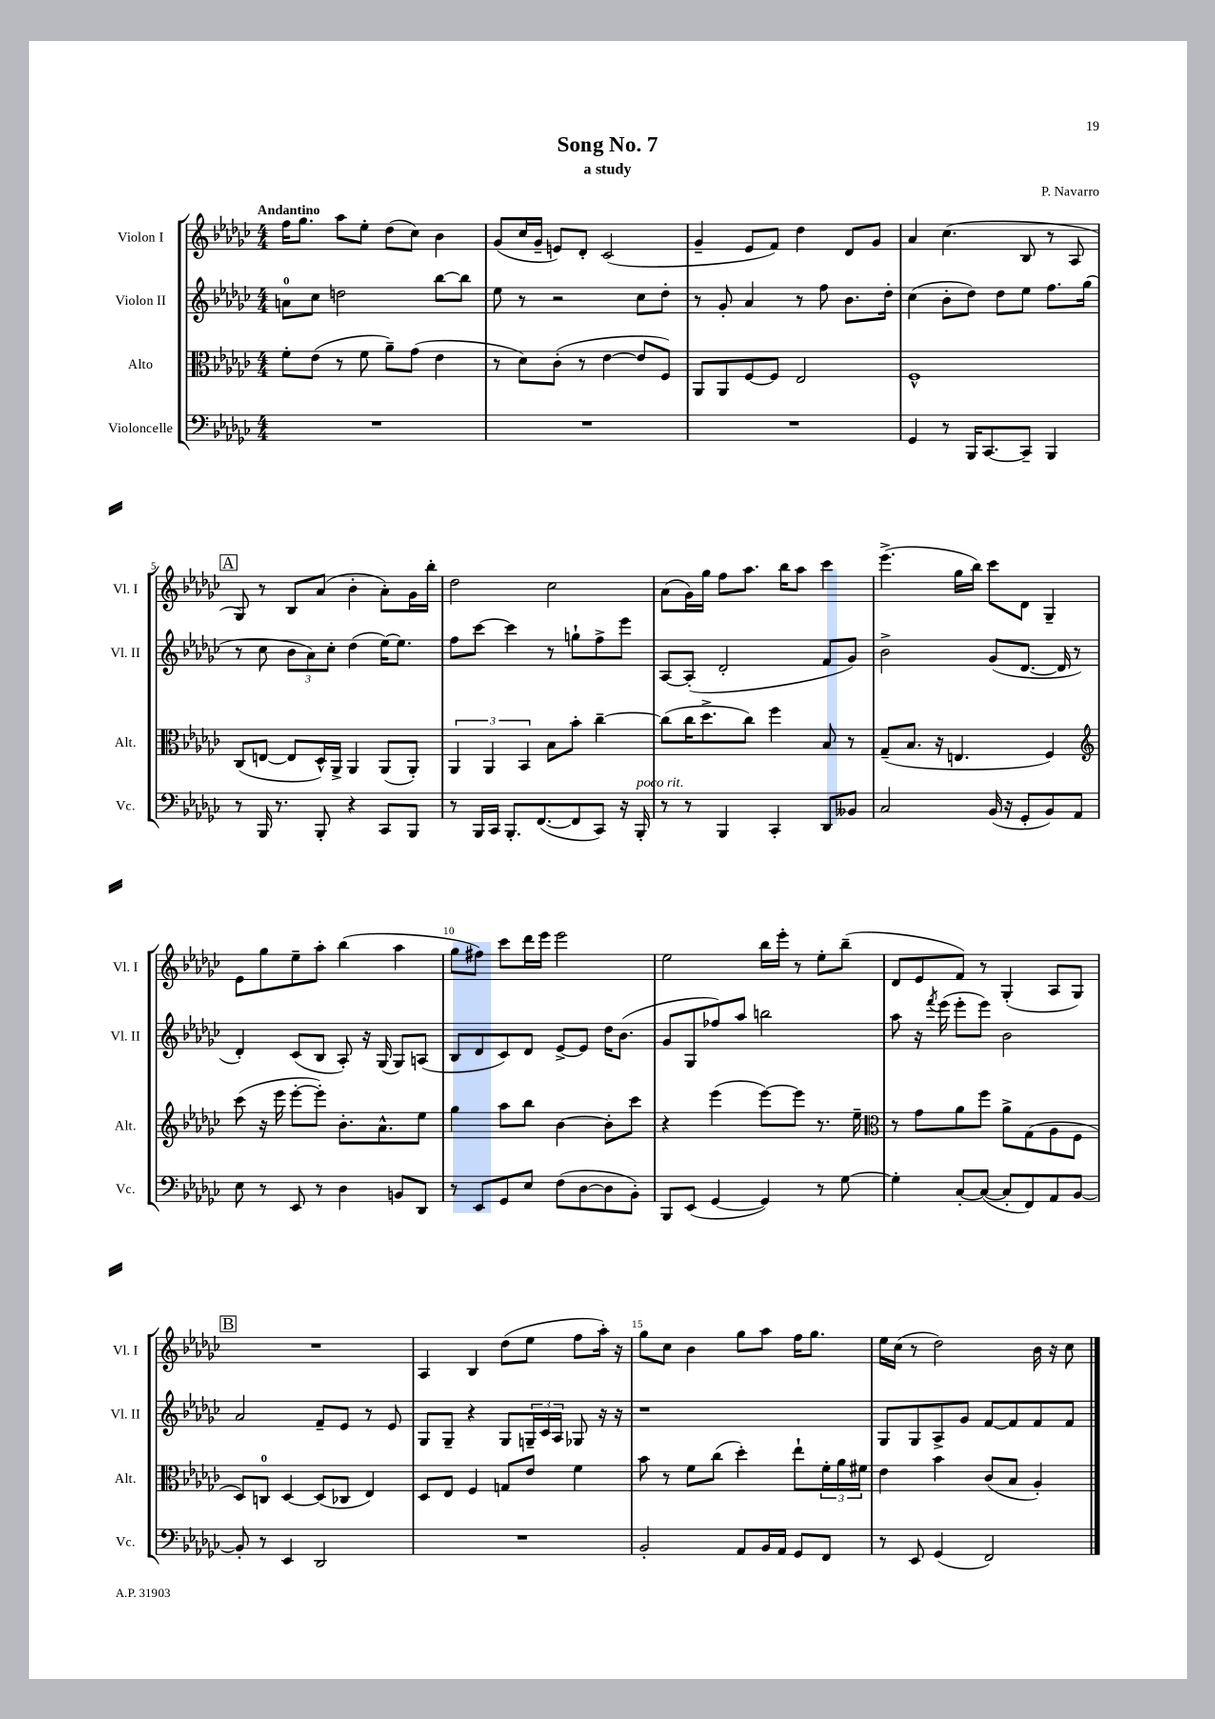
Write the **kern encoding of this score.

**kern	**kern	**kern	**kern
*part4	*part3	*part2	*part1
*staff4	*staff3	*staff2	*staff1
*I"Violoncelle	*I"Alto	*I"Violon II	*I"Violon I
*I'Vc.	*I'Alt.	*I'Vl. II	*I'Vl. I
*clefF4	*clefC3	*clefG2	*clefG2
*k[b-e-a-d-g-c-]	*k[b-e-a-d-g-c-]	*k[b-e-a-d-g-c-]	*k[b-e-a-d-g-c-]
*M4/4	*M4/4	*M4/4	*M4/4
=1	=1	=1	=1
!	!	!	!LO:TX:a:B:t=Andantino
1r	8f'\L	8an\L	16ff\KL
.	.	.	8.gg-\J
.	(8e-\J	8cc-\J	.
.	8r	2ddn\	8aa-\L
.	8f\	.	8ee-'\J
.	8a-~\L)	.	(8dd-\L
.	(8g-\J	.	8cc-\J)
.	4e-\	[8bb-\L	4b-\
.	.	8bb-\J]	.
=2	=2	=2	=2
1r	8r	8ee-\	(8g-/L
.	8d-\L)	8r	16cc-/L
.	.	.	16g-~/JJ
.	(8c-'\J	2r	8en/L)
.	8r	.	8d-'/J
.	[4e-\	.	(2c-/
.	8e-/L]	8cc-\L	.
.	8F/J)	8dd-'\J	.
=3	=3	=3	=3
1r	8AA-/L	8r	4g-~/
.	8AA-/	8g-'/	.
.	[8F/	4a-/	8e-/L
.	8F/J]	.	8f/J)
.	2E-/	8r	4dd-\
.	.	8ff\	.
.	.	8.b-\L	8d-/L
.	.	.	8g-/J
.	.	16dd-'\Jk	.
=4	=4	=4	=4
4GG-/	1F^^	(4cc-\	4a-/
8r	.	8b-'\L	(4.cc-\
16BBB-/KL	.	8dd-\J)	.
[8.CC-/	.	.	.
.	.	8dd-\L	.
8CC-~/J]	.	8ee-\J	8B-/
4BBB-/	.	8.ff\L	8r
.	.	.	8A-/
.	.	(16gg-\Jk	.
!!LO:LB:g=z
!!LO:REH:place=s1:t=A
=5	=5	=5	=5
8r	(8C-/L	8r	8G-/)
16BBB-/	[8En/J	8cc-\	8r
8.r	.	.	.
.	8E/L]	12b-\L	8B-/L
.	.	12a-\)	.
8BBB-'/	16D-^^/L)	.	(8a-/J
.	.	12cc-'\J	.
.	16AA-^/JJ	.	.
4r	4AA-/	(4dd-\	4b-'\
8CC-/L	(8AA-/L	[16ee-\KL)	8a-'\L)
.	.	8.ee-\J]	.
8BBB-/J	8AA-'/J)	.	16g-\L
.	.	.	16bb-'\JJ
=6	=6	=6	=6
8r	6AA-/	8ff\L	2dd-\
16BBB-/LL	.	[8ccc-\J	.
.	6AA-/	.	.
16CC-/JJ	.	.	.
8.BBB-'/L	.	4ccc-\]	.
.	6BB-/	.	.
([8.FF/	.	.	.
.	8B-\L	8r	2cc-\
8FF/]	8b-'\J	8ggn`\L	.
8CC-/J)	[4cc-~\	8ff^\	.
16r	.	8eee-\J	.
!LO:TX:a:i:t=poco rit.	!	!	!
16BBB-'/	.	.	.
=7	=7	=7	=7
8r	(8cc-\L]	[8A-/L	(8a-\L
8r	16cc-\K	(8A-'/J]	16g-\L)
.	8.dd-^\	.	16gg-\JJ
4BBB-/	.	2d-'/	8ff\L
.	8cc-\J)	.	8.aa-\J
4CC-'/	4ff\	.	.
.	.	.	16bb-\KL
.	.	.	8aa-\J
8DD-/L	8B-/	8f/L	4ccc-\
8BB--X/J	8r	8g-/J)	.
=8	=8	=8	=8
2C-/	(8G-~/L	2b-^\	(4.eee-^\
.	8.B-/J	.	.
.	16r	.	.
.	4.En/	.	16gg-\LL
.	.	.	16bb-\JJ)
(16BB-/	.	(8g-/L	8ccc-\L
16r	.	.	.
8GG-'/L	.	[8.d-/J	8d-\J
8BB-/)	4F/)	.	4G-~/
.	.	16d-/]	.
8AA-/J	.	8r	.
!!LO:LB:g=z
=9	=9	=9	=9
*	*clefG2	*	*
8E-\	(8ccc-\	4d-'/)	8e-\L
8r	16r	.	8gg-\
.	16eee-\	.	.
8EE-/	[8eee-'\L	(8c-/L	8ee-~\
8r	8eee-'\J])	8B-/J	8aa-'\J
4D-\	8.b-'\L	8A-'/)	(4bb-\
.	.	16r	.
.	8.a-^^\	(16G-/	.
8BBn/L	.	8G-/L)	4aa-\
8DD-/J	8ee-\J	(8An/J	.
=10	=10	=10	=10
8r	4gg-\	8B-/L	8gg-\L
8EE-/L	.	8d-/	8ff#X\J)
8GG-/	8aa-\L	8c-/)	8ccc-\L
8E-/J	8bb-\J	8d-/J	16ddd-\L
.	.	.	16eee-\JJ
(8F\L	[4b-\	[8e-^/L	2eee-\
[8D-\	.	8e-/J]	.
8D-\]	8b-'\L]	16dd-\KL	.
.	.	(8.b-\J	.
8BB-'\J)	8ccc-\J	.	.
=11	=11	=11	=11
8BBB-/L	4r	8g-/L	2ee-\
(8EE-/J	.	8G-/	.
[4GG-/	(4eee-\	8ff-X/)	.
.	.	8aa-/J	.
4GG-/])	[8eee-\L)	2bbn\	16bb-\LL
.	.	.	16eee-'\JJ
.	8eee-\J]	.	8r
8r	8.r	.	8ee-'\L
[8G-\	.	.	(8bb-~\J
.	16ee-~\	.	.
=12	=12	=12	=12
*	*clefC3	*	*
4G-'\]	8r	8aa-\	8d-/L
.	8g-\L	16r	8e-/
.	.	8qfff/	.
.	.	(16eee-\	.
[8C-'/L	8a-\	8eee-'\L	8f/J)
(8C-/J_	8ff\J	8eee-\J)	8r
8C-'/L]	8a-^\L	2b-\	(4G-'/
8FF/)	(8G-\	.	.
8AA-/	8A-\	.	8A-/L
[8BB-/J	8F\J	.	8G-/J)
!!LO:LB:g=z
!!LO:REH:place=s1:t=B
=13	=13	=13	=13
8BB-'/]	8D-/L)	2a-/	1r
8r	8Cn/J	.	.
4EE-/	[4D-/	.	.
2DD-/	(8D-/L]	8f~/L	.
.	8C-X/J	8e-/J	.
.	4E-/)	8r	.
.	.	8e-/	.
=14	=14	=14	=14
1r	8D-/L	8G-/L	4A-/
.	8E-/J	8G-~/J	.
.	4F/	4r	4B-/
.	8Gn/L	8G-/L	(8dd-\L
.	8e-/J	24Gn~/L	8ee-\J
.	.	24c-/	.
.	.	24A-/JJ	.
.	4f\	8G-X/	8ff\L
.	.	16r	16aa-'\Jk)
.	.	16r	16r
=15	=15	=15	=15
2BB-'/	8b-\	1r	8gg-\L
.	8r	.	8cc-\J
.	8f\L	.	4b-\
.	(8cc-\J	.	.
8AA-/L	4dd-'\)	.	8gg-\L
16BB-/L	.	.	8aa-\J
16AA-/JJ	.	.	.
8GG-/L	8ee-`\L	.	16ff\KL
.	.	.	8.gg-\J
8FF/J	24f'\L	.	.
.	24a-\	.	.
.	24f#X\JJ	.	.
=16	=16	=16	=16
8r	4e-\	8G-/L	16ee-\LL
.	.	.	(16cc-\JJ
8EE-/	.	8G-/	8r
(4GG-/	4b-\	8A-^/	2dd-\)
.	.	8g-/J	.
2FF/)	(8c-/L	[8f/L	.
.	8B-/J	8f/]	.
.	4A-'/)	8f/	16b-\
.	.	.	16r
.	.	8f/J	8cc-\
==	==	==	==
*-	*-	*-	*-
